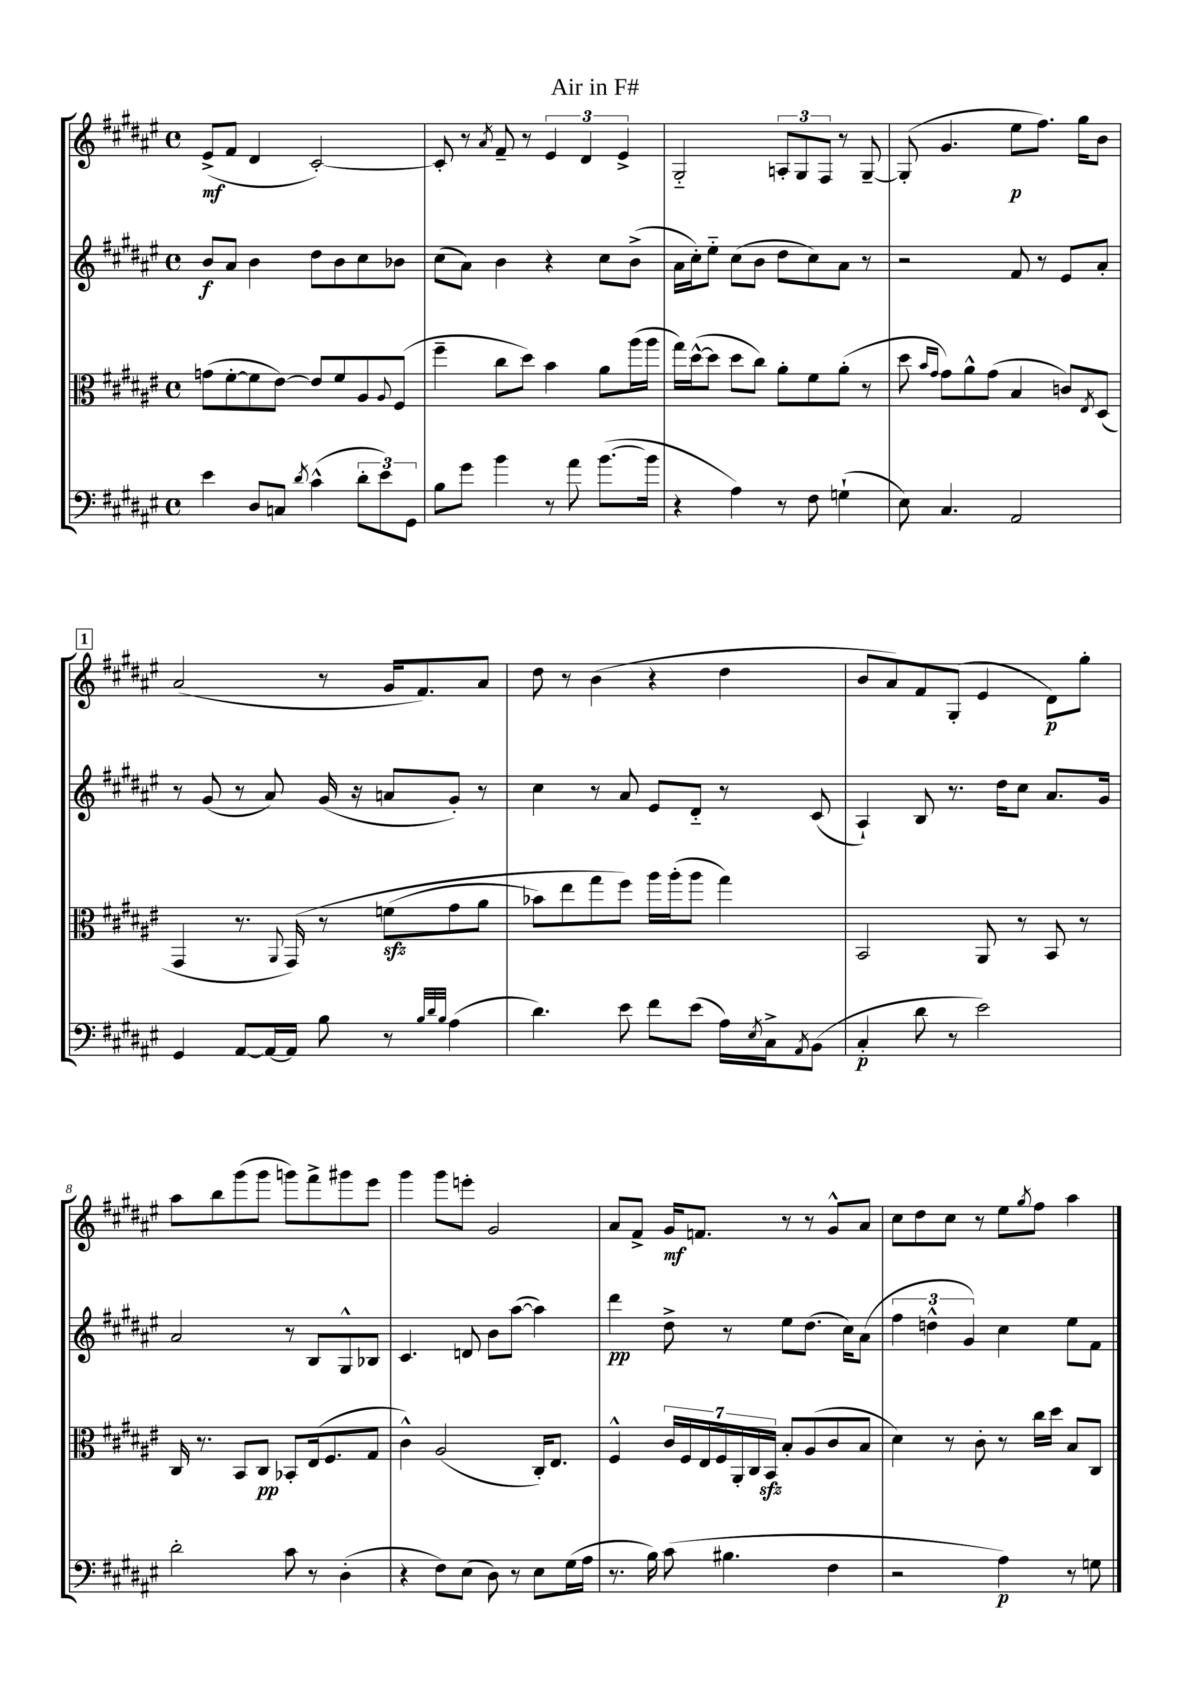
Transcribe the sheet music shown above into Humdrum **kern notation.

**kern	**kern	**kern	**kern
*staff4	*staff3	*staff2	*staff1
*clefF4	*clefC3	*clefG2	*clefG2
*k[f#c#g#d#a#e#]	*k[f#c#g#d#a#e#]	*k[f#c#g#d#a#e#]	*k[f#c#g#d#a#e#]
*M4/4	*M4/4	*M4/4	*M4/4
*met(c)	*met(c)	*met(c)	*met(c)
4e#	(8g	8b	(8e#^
.	[8f#'	8a#	8f#
8D#	8f#]	4b	4d#
8C	[8e#)	.	.
8qd#	.	.	.
(4c#^^	8e#]	8dd#	[2c#')
.	8f#	8b	.
12d#'	8A#	8cc#	.
12e#)	.	.	.
.	8qqA#	.	.
.	(8F#	8b-	.
12GG#	.	.	.
=	=	=	=
8B	4ff#~	(8cc#	8c#']
8g#	.	8a#)	8r
.	.	.	8qa#
4b	8cc#	4b	8f#~
.	8dd#)	.	8r
8r	4b	4r	6e#
8a#	.	.	.
.	.	.	6d#
([8.b	8a#	8cc#	.
.	.	.	6e#^
.	(16aa#	(8b^	.
16b]	16aa#	.	.
=	=	=	=
4r	16gg#)	16a#	2G#'~
.	([16dd#^^	16cc#')	.
.	8dd#]	8ee#'~	.
4A#)	8dd#	(8cc#	.
.	8cc#)	8b	.
8r	8a#'	8dd#	12A'
.	.	.	12G#
8F#	8f#	8cc#)	.
.	.	.	12F#
(4G`	(8a#'	8a#	8r
.	8r	8r	[8G#~
=	=	=	=
8E#)	8dd#	2r	(8G#']
.	16qqb	.	.
.	16qqg#	.	.
4.C#	8g#)	.	4.g#
.	8a#^^	.	.
.	(8g#	.	.
2AA#	4B	8f#	8ee#
.	.	8r	8.ff#)
.	8c)	8e#	.
.	.	.	16gg#
.	8qE#	.	.
.	(8D#	8a#'	8b
=	=	=	=
4GG#	4GG#	8r	(2a#
.	.	(8g#	.
[8AA#	8.r	8r	.
16AA#_	.	8a#)	.
.	8qqAA#	.	.
16AA#]	&(16GG#)	.	.
8B	8r	(16g#	8r
.	.	16r	.
8r	(8f	8a	16g#
.	.	.	8.f#)
32qqB	.	.	.
32qqd#	.	.	.
32qqB	.	.	.
(4A#	8g#	8g#')	.
.	8a#	8r	8a#
=	=	=	=
4.d#)	8b-)	4cc#	8dd#
.	8ee#	.	8r
.	8gg#	8r	(4b
8e#	8ff#&)	8a#	.
8f#	16aa#	8e#	4r
.	(16aa#'	.	.
(8e#	8aa#	8d#'~	.
16A#)	4gg#)	8r	4dd#
8qE#	.	.	.
16C#^	.	.	.
8qAA#	.	.	.
(8BB	.	(8c#	.
=	=	=	=
4C#'	2BB	4A#`)	8b
.	.	.	8a#)
8d#	.	8B	8f#
8r	.	8.r	(8G#'
2e#)	8AA#	.	4e#
.	.	16dd#	.
.	8r	8cc#	.
.	8BB	8.a#	8d#)
.	8r	.	8gg#'
.	.	16g#	.
=	=	=	=
2d#'	16C#	2a#	8aa#
.	8.r	.	.
.	.	.	8bb
.	8BB	.	(8ggg#
.	8C#	.	8ggg#
8c#	8BB-'	8r	8ggg)
8r	(16E#	8B	8fff#^
.	8.F#	.	.
(4D#'	.	8G#^^	8ggg#
.	8G#	8B-	8eee#
=	=	=	=
4r	4c#^^)	4.c#	4ggg#
8F#)	(2A#	.	8ggg#
(8E#	.	8d	8eee'
8D#)	.	8b	2g#
8r	.	([8aa#	.
8E#	16C#')	4aa#])	.
.	8.E#	.	.
(16G#	.	.	.
16A#	.	.	.
=	=	=	=
8.r	4F#^^	4ddd#	8a#
.	.	.	8f#^
16B)	.	.	.
(8c#	28c#	8dd#^	16g#
.	28F#	.	.
.	.	.	8.f
.	28E#	.	.
.	28F#	.	.
4.B#	.	8r	.
.	28AA#'	.	.
.	28C#	.	.
.	28BB	.	.
.	8B'	8ee#	8r
.	(8A#	(8.dd#	8r
4F#	8c#	.	8g#^^
.	.	16cc#)	.
.	8B	(8a#	8a#
=	=	=	=
2r	4d#)	6ff#	8cc#
.	.	.	8dd#
.	.	6dd^^	.
.	8r	.	8cc#
.	.	6g#)	.
.	8c#'	.	8r
4A#)	8r	4cc#	8ee#
.	.	.	8qgg#
.	16cc#	.	8ff#
.	16dd#	.	.
8r	8B	8ee#	4aa#
8G	8C#	8f#	.
==	==	==	==
*-	*-	*-	*-
